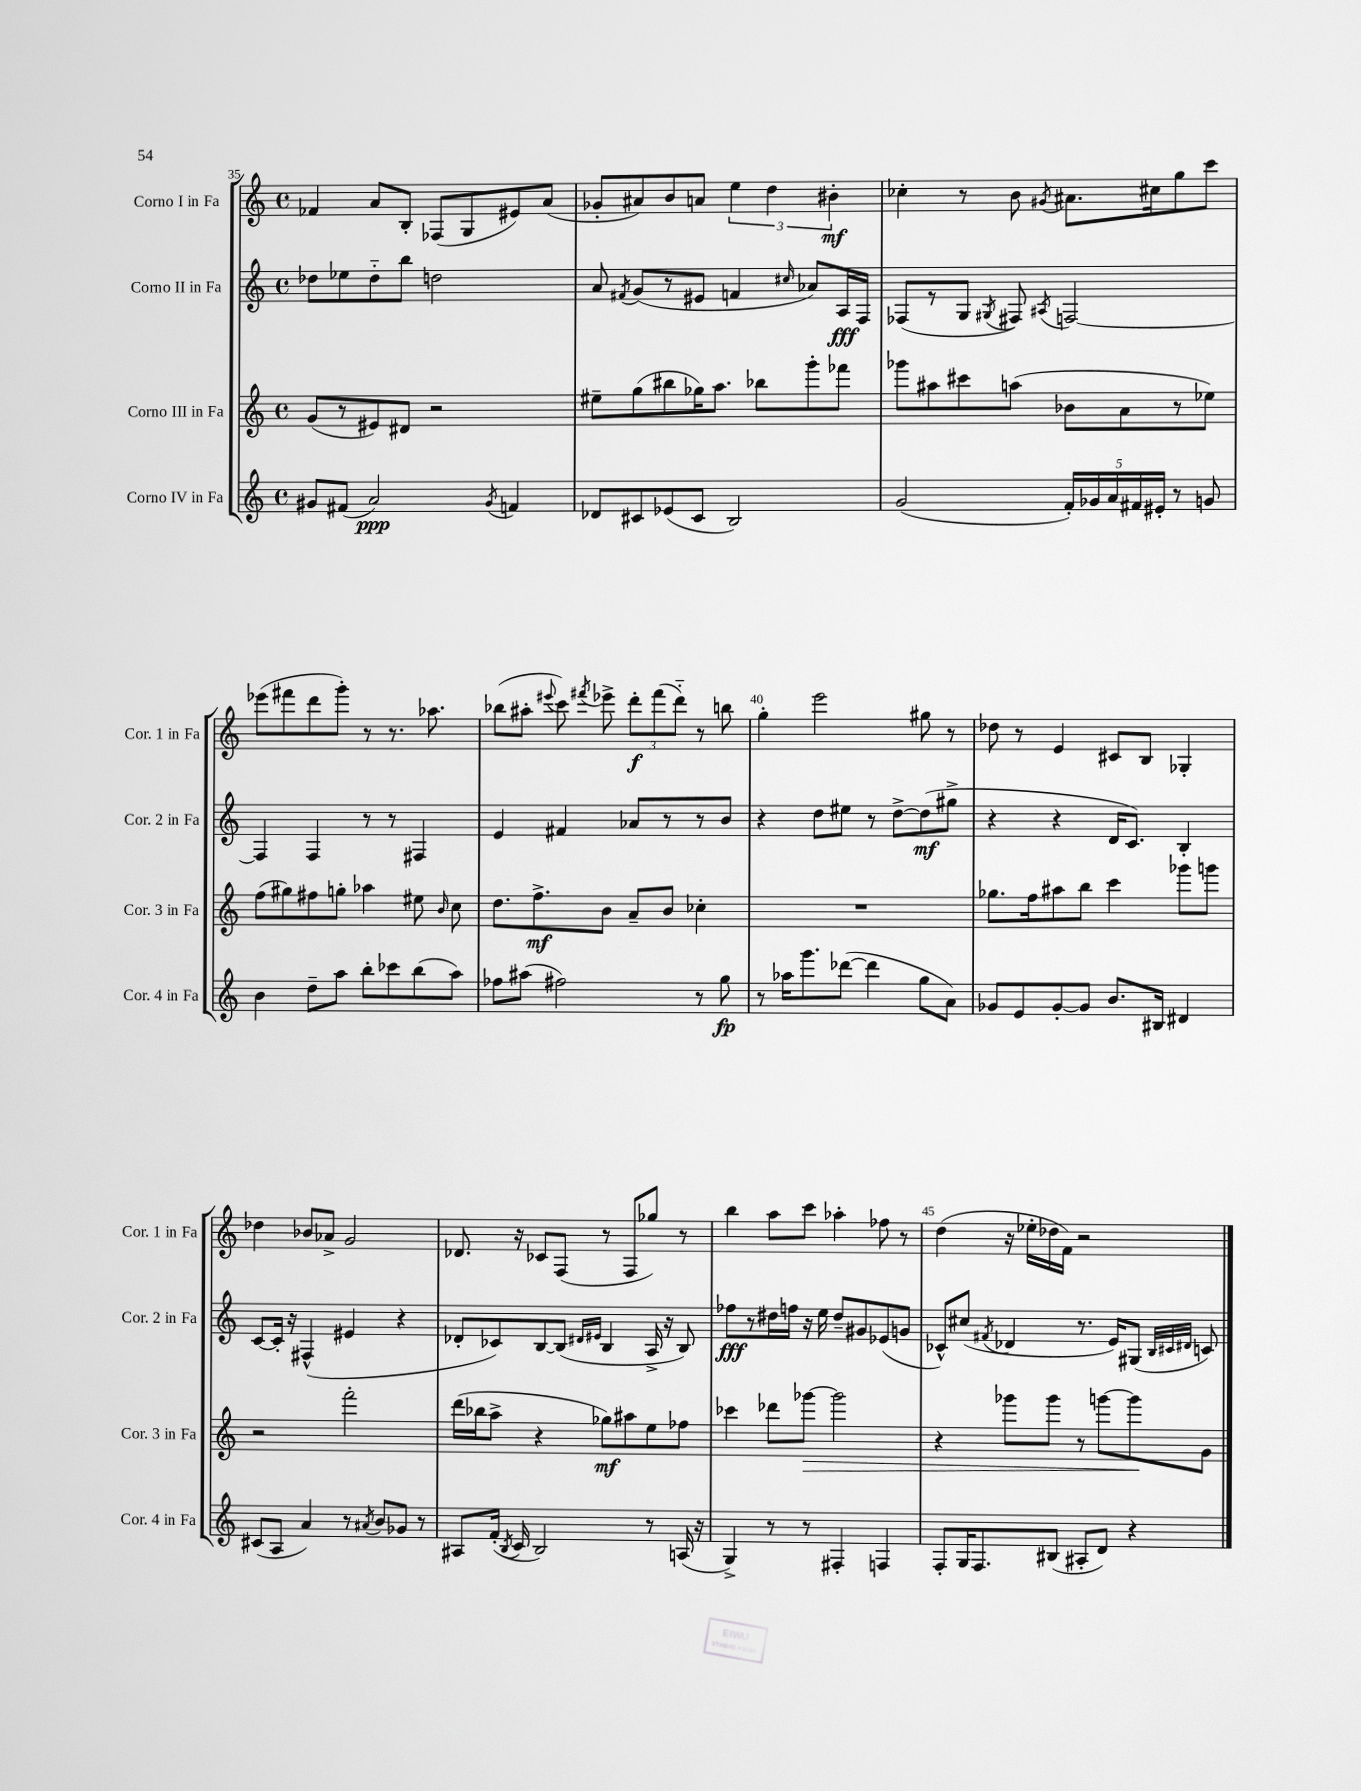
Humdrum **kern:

**kern	**kern	**kern	**kern
*staff4	*staff3	*staff2	*staff1
*clefG2	*clefG2	*clefG2	*clefG2
*k[]	*k[]	*k[]	*k[]
*M4/4	*M4/4	*M4/4	*M4/4
*met(c)	*met(c)	*met(c)	*met(c)
8g#	(8g	8dd-	4f-
(8f#	8r	8ee-	.
2a)	8e#)	8dd-'~	8a
.	8d#	8bb	8B'
.	2r	2dd	(8F-
.	.	.	8G
8qg#	.	.	.
4f	.	.	8e#)
.	.	.	(8a
=	=	=	=
8d-	8ee#~	8a	8g-'
.	.	8qf#	.
8c#	(8gg	(8g	8a#)
(8e-	8bb#	8r	8b
8c#	16gg-)	8e#	8a
.	8.aa	.	.
2B)	.	4f	6ee
.	8bb-	.	.
.	.	.	6dd
.	.	16qqcc#	.
.	8ggg'	8a-)	.
.	.	.	6b#'
.	8fff-	16A	.
.	.	16F	.
=	=	=	=
(2g	8ggg-	(8F-	4cc-'
.	8aa#	8r	.
.	8ccc#	8G	8r
.	.	8qG#	.
.	(8aa	8F#)	8b
.	.	8qA#	8qg#
20f')	8b-	[2F	8.a#
20g-	.	.	.
20a	.	.	.
.	8a	.	.
20f#	.	.	.
.	.	.	16cc#
20e#'	.	.	.
8r	8r	.	8gg
8g	8ee-)	.	8ccc
=	=	=	=
4b	(8ff	4F]	(8eee-
.	8gg#)	.	8fff#
8dd~	8ff#	4F	8ddd
8aa	8gg'	.	8ggg')
8bb'	4aa-	8r	8r
8ccc-	.	8r	8.r
(8bb	8ee#	4F#	.
.	.	.	8.aa-
.	16qqb	.	.
8aa)	8cc	.	.
=	=	=	=
8ff-	8.dd	4e	(8bb-
(8aa#	.	.	8aa#'
.	8.ff^	.	.
.	.	.	8qqeee#
2ff#)	.	4f#	8ccc)
.	.	.	8qfff#
.	8b	.	8eee-^
.	8a~	8a-	12ddd'
.	.	.	(12fff#
.	8b	8r	.
.	.	.	12ddd'~)
8r	4cc-'	8r	8r
8gg	.	8b	8bb
=	=	=	=
8r	1r	4r	4gg'
16aa-	.	.	.
8.ggg	.	.	.
.	.	8dd	2eee
([8ddd-	.	8ee#	.
4ddd-]	.	8r	.
.	.	[8dd^	.
8gg	.	(8dd]	8gg#
8a)	.	8gg#^	8r
=	=	=	=
8g-	8.gg-	4r	8dd-
8e	.	.	8r
.	16ff	.	.
[8g-'	8aa#	4r	4e
8g-]	8bb	.	.
8.b	4ccc	16d	8c#
.	.	8.c)	.
.	.	.	8B
16B#	.	.	.
4d#	8ggg-	4B'	4G-'
.	8ggg	.	.
=	=	=	=
(8c#	2r	[8c	4dd-
8A	.	16c']	.
.	.	16r	.
4a)	.	(4F#^^	8b-
.	.	.	8a-^
8r	2fff'	4e#	2g
8qa#	.	.	.
8b	.	.	.
8g-	.	4r	.
8r	.	.	.
=	=	=	=
8A#	(16ddd	8d-'	8.d-
.	16bb-	.	.
(16f'	8aa^	8c-)	.
8qB	.	.	.
16c	.	.	16r
2B)	4r	[8B	8c-
.	.	(8B]	(8F
.	.	16qqd#	.
.	.	16qqe#	.
.	8gg-)	4B	8r
.	8aa#	.	8F
8r	8ee	16A^	8gg-)
.	.	16r	.
(16A	8ff-	8B)	8r
16r	.	.	.
=	=	=	=
4G^)	4ccc-	8ff-	4bb
.	.	8r	.
8r	8ddd-	16dd#	8aa
.	.	16ff	.
8r	[8ggg-	16r	8ccc
.	.	16ee	.
4F#'	2ggg-]	8dd#~	4aa-'
.	.	8g#	.
4F	.	(8e-	8ff-
.	.	8g	8r
=	=	=	=
8F'	4r	8c-^^)	(4dd
16G	.	(8cc#	.
8.F	.	.	.
.	.	8qf#	.
.	8ggg-	4d-	16r
.	.	.	16ee-'
(8B#	8ggg-	.	16dd-
.	.	.	16f)
8A#'	8r	8.r	2r
8d)	[8ggg	.	.
.	.	16e)	.
4r	8ggg]	(8G#	.
.	.	32qqB	.
.	.	32qqc#	.
.	.	32qqd#	.
.	8g	8c)	.
==	==	==	==
*-	*-	*-	*-
